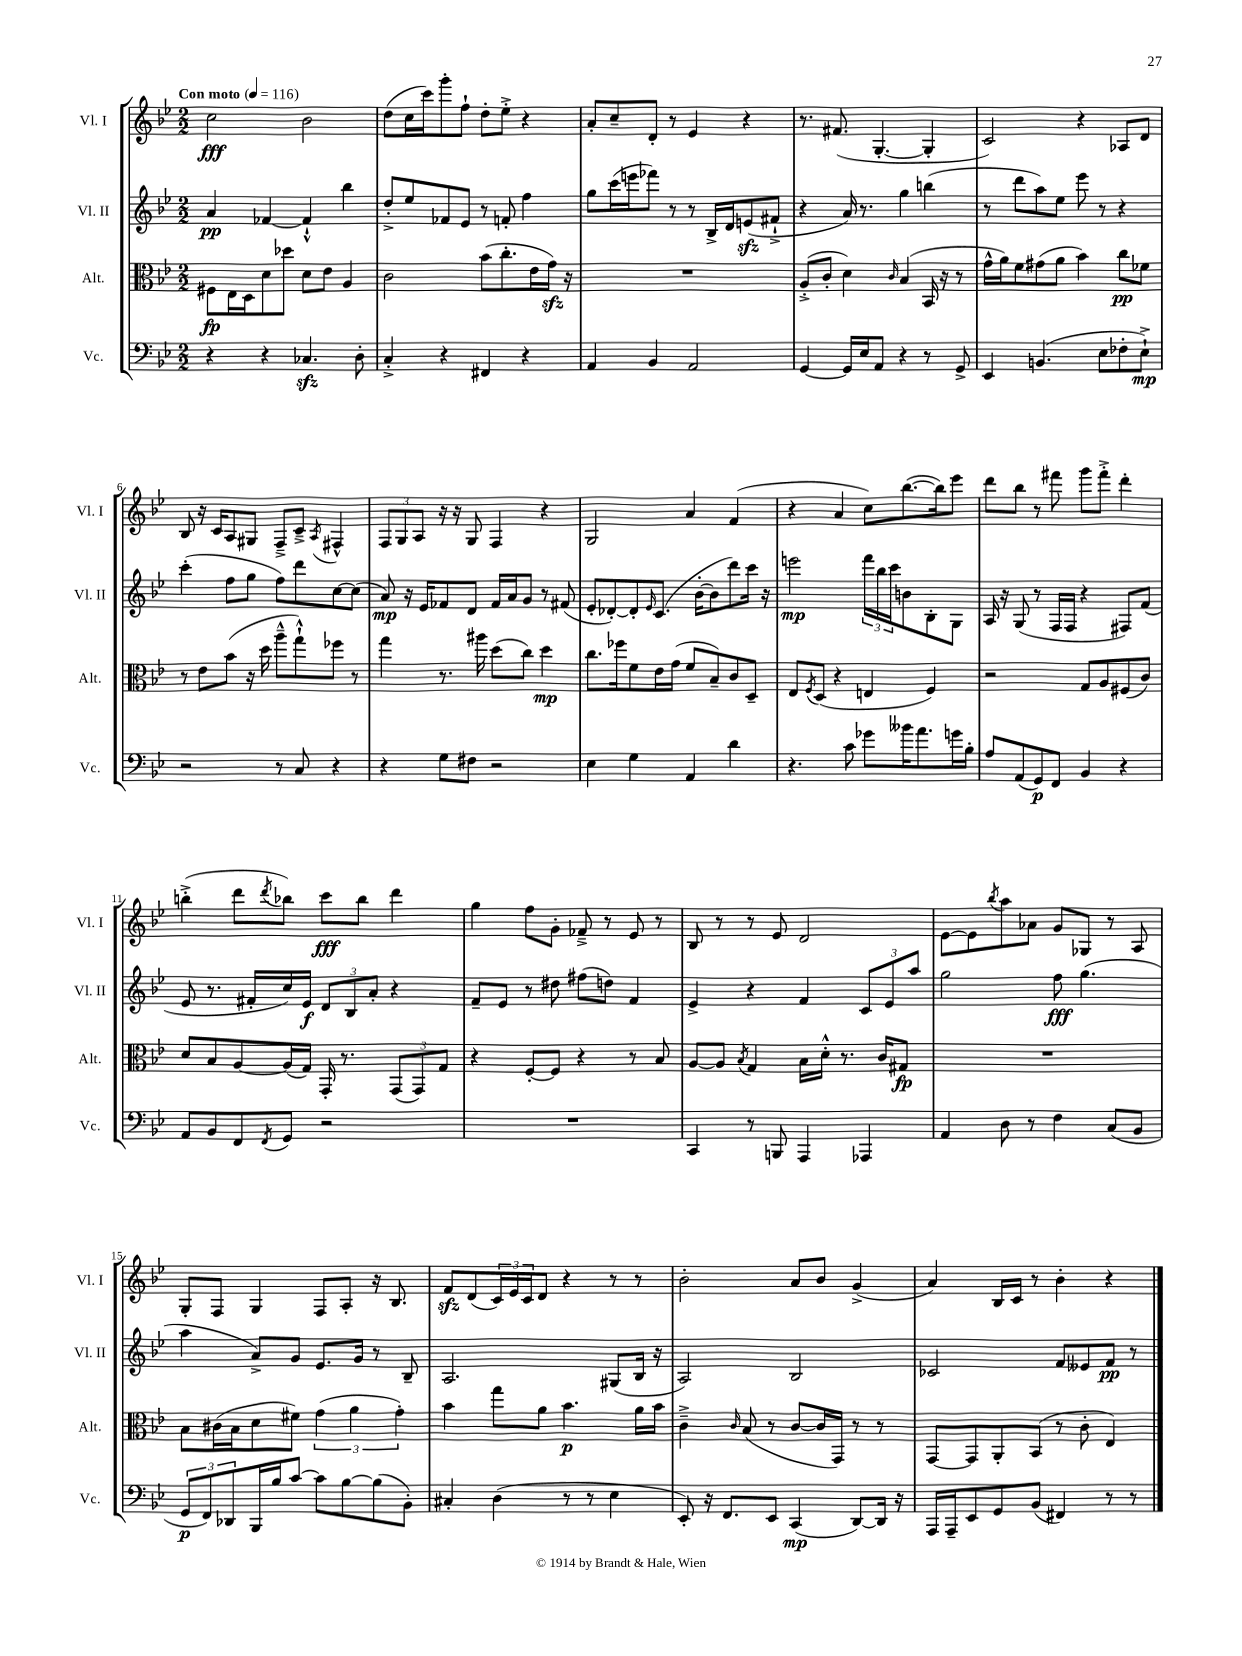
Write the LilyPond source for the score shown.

<<
\new StaffGroup <<
\new Staff = "s0" \with { instrumentName = "Vl. I" shortInstrumentName = "Vl. I" } {
    \clef treble \key bes \major \numericTimeSignature \time 2/2 \tempo "Con moto" 4 = 116
    c''2\fff bes'2 |
    d''8( c''16 c'''16) g'''8-. f''8-! d''8-. ees''8-.-> r4 |
    a'8-. c''8-- d'8-. r8 ees'4 r4 |
    r8. fis'8.( g4.~-. g4-. |
    c'2) r4 aes8 d'8 |
    bes8 r16 c'16 a8 gis8 f8---> c'8---> \acciaccatura { a8 } fis4-^ |
    \tuplet 3/2 { f8 g8 a8 } r16 r16 g8 f4 r4 |
    g2 a'4 f'4( |
    r4 a'4 c''8) bes''8.~( bes''16) ees'''8 |
    d'''8 bes''8 r8 fis'''8 g'''8 fis'''8-.-> d'''4-. |
    b''4-.->( d'''8 \acciaccatura { d'''8 } bes''8) c'''8\fff bes''8 d'''4 |
    g''4 f''8 g'8-. fes'8---> r8 ees'8 r8 |
    bes8 r8 r8 ees'8 d'2 |
    ees'8~ ees'8 \acciaccatura { bes''8 } a''8 aes'8 g'8 ges8 r8 a8 |
    g8-. f8 g4 f8 a8-. r16 bes8. |
    f'8\sfz d'8( \tuplet 3/2 { c'16) ees'16 c'16 } d'8 r4 r8 r8 |
    bes'2-. a'8 bes'8 g'4->( |
    a'4) bes16 c'16 r8 bes'4-. r4 \bar "|." |
}
\new Staff = "s1" \with { instrumentName = "Vl. II" shortInstrumentName = "Vl. II" } {
    \clef treble \key bes \major \numericTimeSignature \time 2/2
    a'4\pp fes'4~ fes'4-!-^ bes''4 |
    d''8-.-> ees''8 fes'8 ees'8 r8 f'8-. f''4 |
    g''8 c'''16( e'''16 fes'''8) r8 r8 bes16-> d'16 e'8\sfz( fis'8-!-> |
    r4 a'16) r8. g''4 b''4( |
    r8 d'''8 a''8) ees''8 ees'''8 r8 r4 |
    c'''4-.( f''8 g''8 f''8) d'''8 c''8~ c''8( |
    a'8\mp) r16 ees'16 fes'8 d'8 fes'16 a'16 g'8 r8 fis'8( |
    ees'8-. des'8~-.) des'8-. \grace { ees'16 } c'8.( bes'16~-. bes'8 d'''8) c'''16 r16 |
    e'''2\mp \tuplet 3/2 { f'''16 bes''16 c'''16 } b'8 bes8-. g8 |
    a16 r16 g8( r8 f16 f16 r4 fis8) f'8( |
    ees'8 r8. fis'16-. c''16) ees'16\f \tuplet 3/2 { d'8 bes8 a'8-. } r4 |
    f'8-- ees'8 r8 dis''8 fis''8( d''8) f'4 |
    ees'4-> r4 f'4 \tuplet 3/2 { c'8 ees'8 a''8 } |
    g''2 f''8\fff g''4.( |
    a''4 a'8->) g'8 ees'8. g'16 r8 bes8-- |
    a2. gis8( bes16 r16 |
    a2) bes2 |
    ces'2 f'8 eeses'8 f'8\pp r8 \bar "|." |
}
\new Staff = "s2" \with { instrumentName = "Alt." shortInstrumentName = "Alt." } {
    \clef alto \key bes \major \numericTimeSignature \time 2/2
    fis8\fp ees16 d16 d'8 des''8 d'8 ees'8 a4 |
    c'2 bes'8( c''8.-. ees'16 g'16\sfz) r16 |
    R1 |
    a8-.->( c'8-. d'4) \grace { c'16 } bes4( bes,16 r16 r8 |
    g'16-^ a'16) f'8 gis'8( a'8 bes'4) c''8\pp fes'8 |
    r8 ees'8 bes'8( r16 d''16 a''8---^ g''8-!-^) fes''8 r8 |
    g''4 r8. ais''16 d''8( c''8) d''4\mp |
    c''8. fes''16 f'8 ees'16 g'16( f'8 bes8--) c'8 d8-- |
    ees8 \acciaccatura { f8 } d8( r4 e4 f4) |
    r2 g8 a8 fis8( c'8) |
    d'8 bes8 a8~ a16( g16) g,16-. r8. \tuplet 3/2 { g,8( g,8) g8 } |
    r4 f8~-. f8 r4 r8 bes8 |
    a8~ a8 \acciaccatura { bes8 } g4 bes16 d'16-.-^ r8. c'16 gis8\fp |
    R1 |
    bes8 cis'16( bes16 d'8 fis'8) \tuplet 3/2 { g'4( a'4 g'4-.) } |
    bes'4 g''8 a'8 bes'4.\p a'16 bes'16 |
    c'4---> \grace { c'16 } bes8( r8 c'8~ c'16 g,16) r8 r8 |
    g,8~ g,8 a,8-. bes,8( r8 c'8-. ees4) \bar "|." |
}
\new Staff = "s3" \with { instrumentName = "Vc." shortInstrumentName = "Vc." } {
    \clef bass \key bes \major \numericTimeSignature \time 2/2
    r4 r4 ces4.\sfz d8-. |
    c4-.-> r4 fis,4 r4 |
    a,4 bes,4 a,2 |
    g,4~ g,16 ees16 a,8 r4 r8 g,8-> |
    ees,4 b,4.( ees8 fes8-. ees8-!->\mp) |
    r2 r8 c8 r4 |
    r4 g8 fis8 r2 |
    ees4 g4 a,4 d'4 |
    r4. c'8 ges'8 beses'16 a'8. g'16 bes16-. |
    a8 a,8( g,8\p) f,8 bes,4 r4 |
    a,8 bes,8 f,8 \acciaccatura { f,8 } g,8 r2 |
    R1 |
    c,4 r8 b,,8 a,,4 aes,,4 |
    a,4 d8 r8 f4 c8( bes,8 |
    \tuplet 3/2 { g,8\p f,8) des,8 } bes,,16 bes16 c'8~ c'8 bes8~ bes8( bes,8-.) |
    cis4-. d4( r8 r8 ees4 |
    ees,8-.) r16 f,8. ees,8 c,4\mp( d,8~) d,16 r16 |
    a,,16 a,,16-- ees,8 g,8 bes,8( fis,4) r8 r8 \bar "|." |
}
>>
>>
